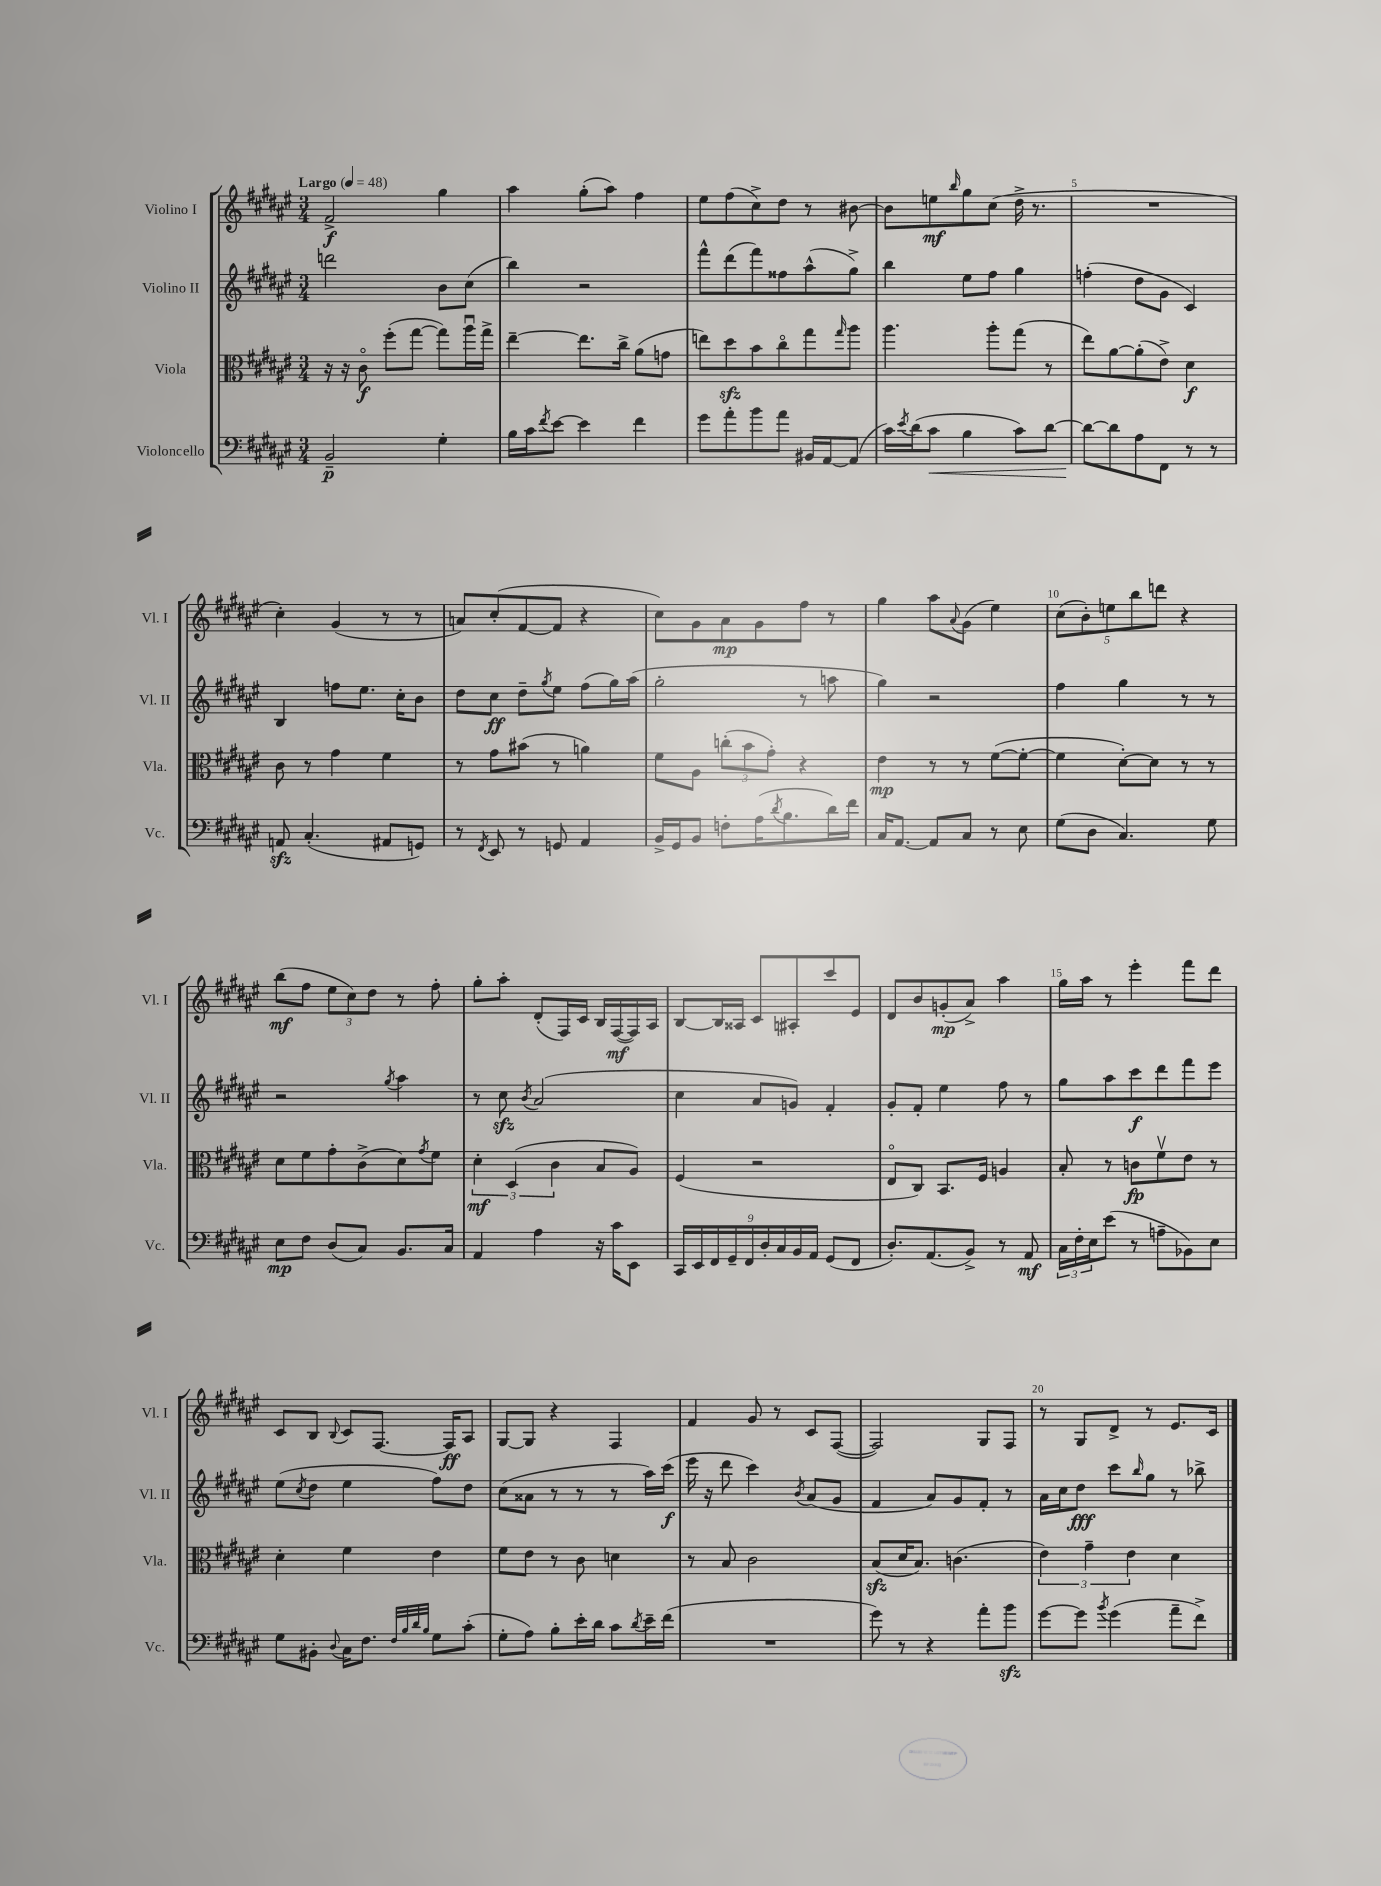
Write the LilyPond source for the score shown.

<<
\new StaffGroup <<
\new Staff = "s0" \with { instrumentName = "Violino I" shortInstrumentName = "Vl. I" } {
    \clef treble \key fis \major \numericTimeSignature \time 3/4 \tempo "Largo" 4 = 48
    fis'2->\f gis''4 |
    ais''4 gis''8-.( ais''8) fis''4 |
    eis''8 fis''8( cis''8->) dis''8 r8 bis'8~ |
    bis'8 e''8\mf \grace { b''16 } gis''8 cis''8( dis''16-> r8. |
    R2. |
    cis''4-.) gis'4( r8 r8 |
    a'8) cis''8-.( fis'8~ fis'8 r4 |
    cis''8) gis'8 ais'8\mp gis'8 fis''8 r8 |
    gis''4 ais''8 \appoggiatura { ais'8 } gis'8( eis''4) |
    \tuplet 5/4 { cis''8( b'8-.) e''8 b''8 d'''8 } r4 |
    b''8\mf( fis''8 \tuplet 3/2 { eis''8 cis''8) dis''8 } r8 fis''8-. |
    gis''8-. ais''8-. dis'8-.( fis16) cis'16 b16 fis16~\mf( fis16) ais16 |
    b8~ b16 aisis16 cis'8 ais8-. cis'''8 eis'8 |
    dis'8 b'8 g'8-.\mp( ais'8->) ais''4 |
    gis''16 ais''16 r8 eis'''4-. fis'''8 dis'''8 |
    cis'8 b8 \appoggiatura { b8 } cis'8 fis8.~ fis16\ff ais8 |
    gis8~ gis8 r4 fis4 |
    fis'4 gis'8 r8 cis'8 fis8~( |
    fis2) gis8 fis8 |
    r8 gis8 dis'8-> r8 eis'8. cis'16 \bar "|." |
}
\new Staff = "s1" \with { instrumentName = "Violino II" shortInstrumentName = "Vl. II" } {
    \clef treble \key fis \major \numericTimeSignature \time 3/4
    d'''2 b'8 cis''8( |
    b''4) r2 |
    fis'''8-^ dis'''8( fis'''8) fisis''8 ais''8-^( gis''8->) |
    b''4 eis''8 fis''8 gis''4 |
    f''4-.( dis''8 gis'8 cis'4) |
    b4 f''8 eis''8. cis''16-. b'8 |
    dis''8 cis''8\ff dis''8-- \acciaccatura { gis''8 } eis''8 fis''8( gis''16) ais''16( |
    gis''2-. r8 a''8 |
    gis''4) r2 |
    fis''4 gis''4 r8 r8 |
    r2 \acciaccatura { gis''8 } ais''4 |
    r8 cis''8\sfz \acciaccatura { b'8 } ais'2( |
    cis''4 ais'8 g'8) fis'4-. |
    gis'8-. fis'8-. eis''4 fis''8 r8 |
    gis''8 ais''8 cis'''8\f dis'''8 fis'''8 eis'''8 |
    eis''8( \acciaccatura { cis''8 } dis''8 eis''4 fis''8) dis''8 |
    cis''8( aisis'8 r8 r8 r8 ais''16) cis'''16\f( |
    eis'''16 r16 dis'''8 cis'''4) \acciaccatura { b'8 } ais'8( gis'8 |
    fis'4 ais'8) gis'8 fis'8-. r8 |
    ais'16 cis''16 dis''8\fff cis'''8 \grace { b''16 } gis''8 r8 bes''8-> \bar "|." |
}
\new Staff = "s2" \with { instrumentName = "Viola" shortInstrumentName = "Vla." } {
    \clef alto \key fis \major \numericTimeSignature \time 3/4
    r16 r16 cis'8\flageolet\f fis''8-.( gis''8~ gis''8) ais''16\downbow gis''16-> |
    eis''4~-- eis''8. cis''16-> ais'8( g'8 |
    e''8) dis''8\sfz b'8 cis''8\flageolet gis''8 \grace { gis''16 } ais''8 |
    ais''4. ais''8-. gis''8( r8 |
    eis''8) ais'8~ ais'8-.( eis'8->) dis'4\f |
    cis'8 r8 gis'4 fis'4 |
    r8 gis'8 bis'8( r8 a'4) |
    fis'8 ais8 \tuplet 3/2 { c''8-.( b'8 gis'8-.) } r4 |
    eis'4\mp r8 r8 fis'8~( fis'8~-. |
    fis'4 dis'8~-.) dis'8 r8 r8 |
    dis'8 fis'8 gis'8-. cis'8->( dis'8) \acciaccatura { gis'8 } fis'8 |
    \tuplet 3/2 { dis'4-.\mf dis4( cis'4 } b8 ais8) |
    fis4( r2 |
    eis8\flageolet cis8) b,8. fis16 a4 |
    b8-. r8 c'8\fp fis'8\upbow eis'8 r8 |
    dis'4-. fis'4 eis'4 |
    fis'8 eis'8 r8 cis'8 d'4 |
    r8 b8 cis'2 |
    b8\sfz( dis'16 b8.) c'4.( |
    \tuplet 3/2 { eis'4) gis'4-- eis'4 } dis'4 \bar "|." |
}
\new Staff = "s3" \with { instrumentName = "Violoncello" shortInstrumentName = "Vc." } {
    \clef bass \key fis \major \numericTimeSignature \time 3/4
    b,2--\p gis4-. |
    b16 cis'16 \acciaccatura { fis'8 } eis'8~ eis'4 fis'4 |
    gis'8 ais'8-. b'8 ais'8 bis,16 ais,16~ ais,8( |
    cis'16) \acciaccatura { eis'8 } dis'16( cis'8\< b4 cis'8) dis'8~ |
    dis'8~\! dis'8 ais8 fis,8 r8 r8 |
    a,8\sfz cis4.-.( ais,8 g,8) |
    r8 \acciaccatura { fis,8 } eis,8 r8 g,8 ais,4 |
    b,16-> gis,16 b,8 f8-. ais16( \acciaccatura { dis'8 } b8. dis'16) fis'16 |
    cis16 ais,8.~ ais,8 cis8 r8 eis8 |
    gis8( dis8 cis4.) gis8 |
    eis8\mp fis8 dis8( cis8) b,8. cis16 |
    ais,4 ais4 r16 cis'16 eis,8 |
    \tuplet 9/8 { cis,16 eis,16 fis,16 gis,16-- fis,16 dis16-. cis16 b,16 ais,16 } gis,8( fis,8 |
    dis8.-.) ais,8.( b,8->) r8 ais,8\mf |
    \tuplet 3/2 { cis16 fis16-. eis16 } eis'8( r8 a8-- bes,8) eis8 |
    gis8 bis,8-. \appoggiatura { dis8 } cis16 fis8. \grace { fis32 b32 dis'32 b32 } gis8 cis'8-.( |
    gis8-. ais8) b8-. eis'16-. dis'16 cis'8 \acciaccatura { dis'8 } eis'16-- fis'16( |
    R2. |
    gis'8) r8 r4 ais'8-. b'8\sfz |
    gis'8~ gis'8 \acciaccatura { b'8 } gis'4( ais'8-- fis'8->) \bar "|." |
}
>>
>>
\layout { \context { \Score \override BarNumber.break-visibility = ##(#f #t #t) barNumberVisibility = #(every-nth-bar-number-visible 5) } }
